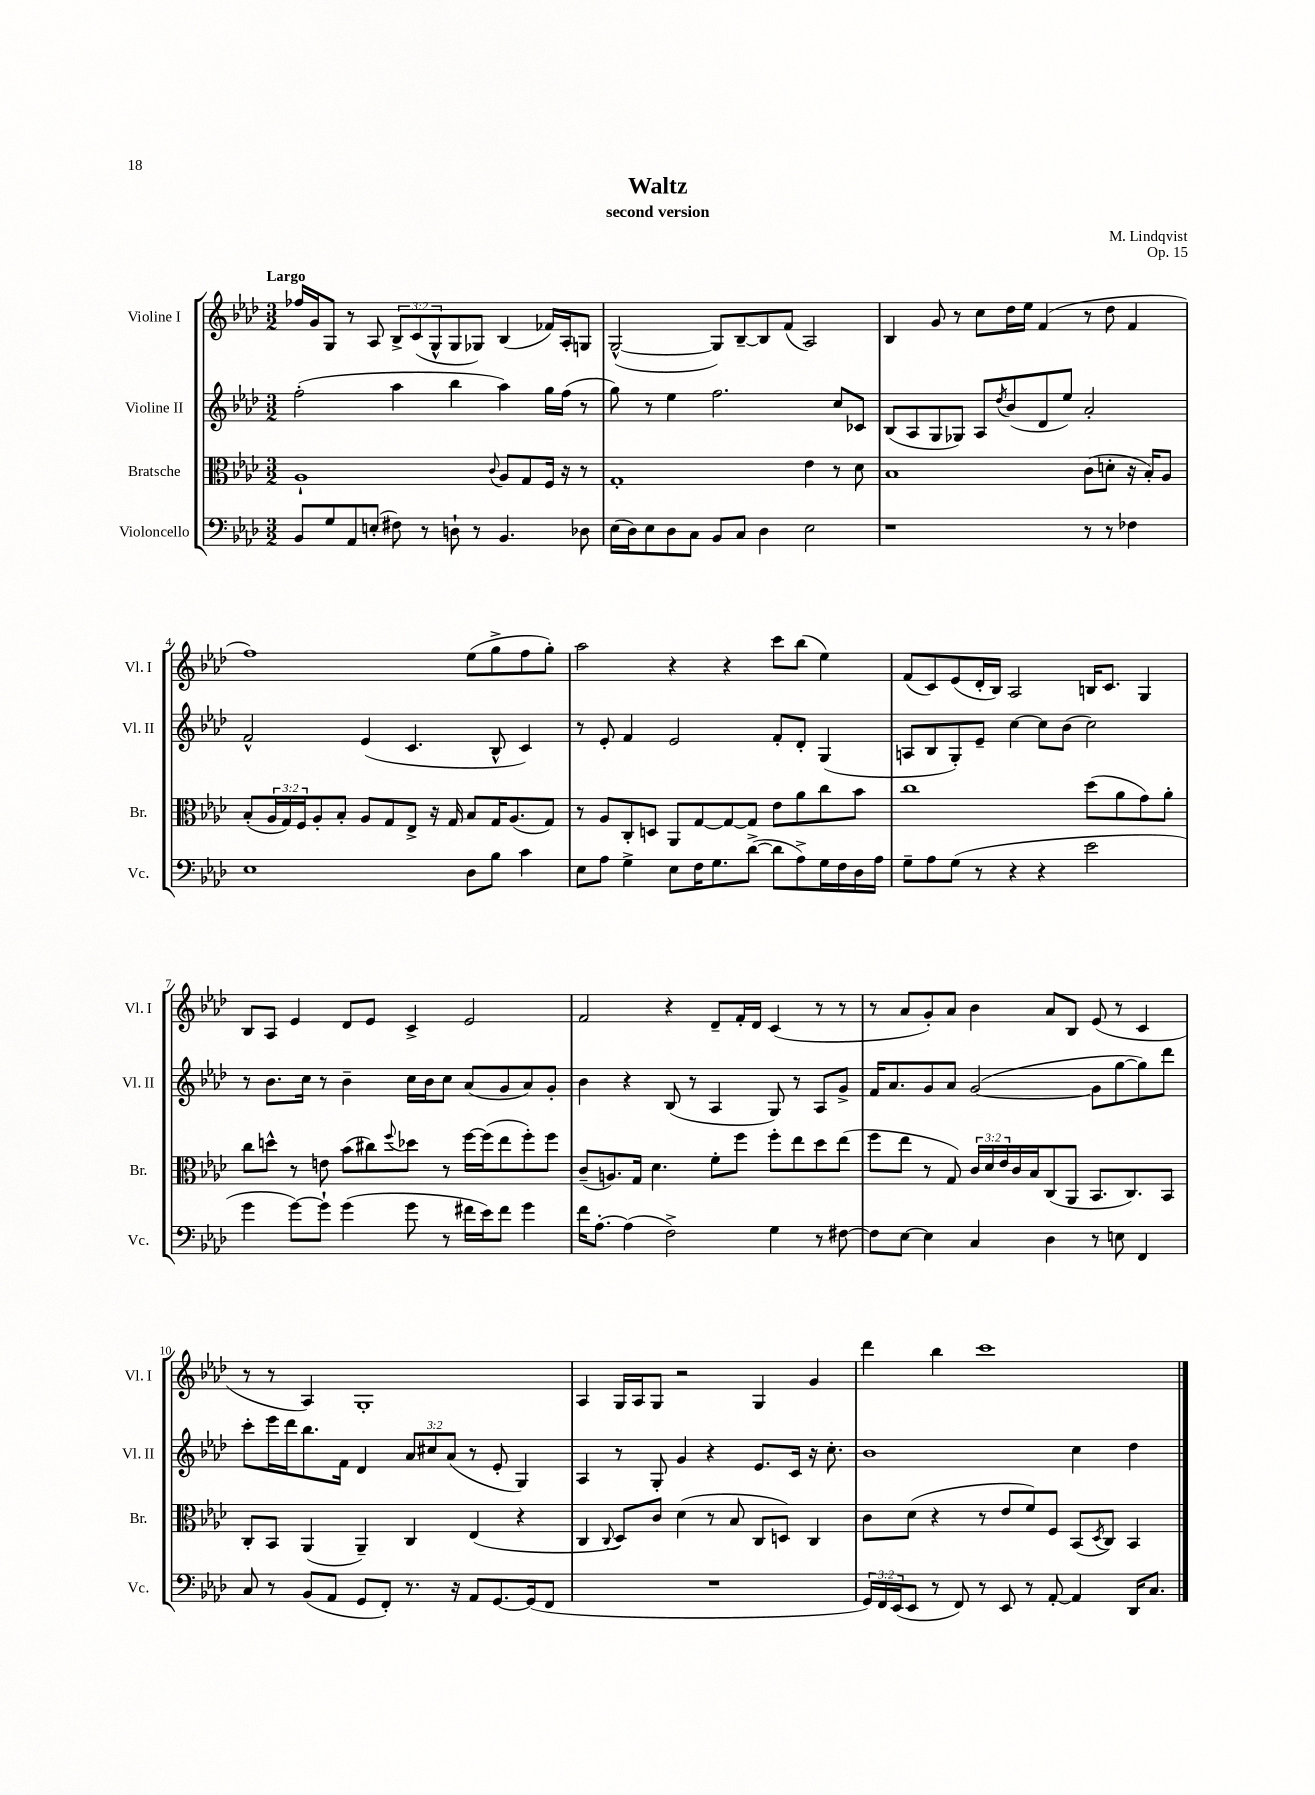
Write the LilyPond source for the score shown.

\header { title = "Waltz" composer = "M. Lindqvist" subtitle = "second version" opus = "Op. 15" }
<<
\new StaffGroup <<
\new Staff = "s0" \with { instrumentName = "Violine I" shortInstrumentName = "Vl. I" } {
    \clef treble \key aes \major \numericTimeSignature \time 3/2 \override Staff.TupletNumber.text = #tuplet-number::calc-fraction-text \tempo "Largo"
    fes''16 g'16 g8 r8 aes8 \tuplet 3/2 { bes8-> c'8( g8-^ } g8 ges8) bes4( fes'16) aes16-. g8 |
    g2~-^( g8) bes8~-- bes8 f'8( aes2) |
    bes4 g'8 r8 c''8 des''16 ees''16 f'4( r8 des''8 f'4 |
    f''1) ees''8( g''8-> f''8 g''8-.) |
    aes''2 r4 r4 c'''8 bes''8( ees''4) |
    f'8( c'8) ees'8( des'16-. bes16) aes2 b16 c'8. g4 |
    bes8 aes8 ees'4 des'8 ees'8 c'4-> ees'2 |
    f'2 r4 des'8-- f'16-. des'16 c'4( r8 r8 |
    r8 aes'8 g'8-.) aes'8 bes'4 aes'8 bes8 ees'8( r8 c'4 |
    r8 r8 aes4) g1-. |
    aes4 g16 aes16 g8 r2 g4 g'4 |
    des'''4 bes''4 c'''1 \bar "|." |
}
\new Staff = "s1" \with { instrumentName = "Violine II" shortInstrumentName = "Vl. II" } {
    \clef treble \key aes \major \numericTimeSignature \time 3/2 \override Staff.TupletNumber.text = #tuplet-number::calc-fraction-text
    f''2-.( aes''4 bes''4 aes''4) g''16 f''16( r8 |
    g''8) r8 ees''4 f''2. c''8 ces'8 |
    bes8( aes8 g8 ges8) aes8 \acciaccatura { des''8 } bes'8( des'8 ees''8) aes'2-. |
    f'2-^ ees'4( c'4. bes8-^ c'4) |
    r8 ees'8-. f'4 ees'2 f'8-. des'8-. g4( |
    a8 bes8 g8-.) ees'8-- c''4~ c''8 bes'8( c''2) |
    r8 bes'8. c''16 r8 bes'4-- c''16 bes'16 c''8 aes'8( g'8 aes'8) g'8-. |
    bes'4 r4 bes8( r8 aes4 g8) r8 aes8 g'8-> |
    f'16 aes'8. g'8 aes'8 g'2~( g'8 g''8~ g''8) des'''8 |
    c'''8-. ees'''16 des'''16 bes''8. f'16 des'4 \tuplet 3/2 { aes'8 cis''8 aes'8( } r8 ees'8-. g4) |
    aes4 r8 g8-. g'4 r4 ees'8. c'16 r16 c''8.-. |
    bes'1 c''4 des''4 \bar "|." |
}
\new Staff = "s2" \with { instrumentName = "Bratsche" shortInstrumentName = "Br." } {
    \clef alto \key aes \major \numericTimeSignature \time 3/2 \override Staff.TupletNumber.text = #tuplet-number::calc-fraction-text
    aes1-! \appoggiatura { c'8 } aes8 g8 f16 r16 r8 |
    g1-. ees'4 r8 des'8 |
    bes1 c'8( d'8-. r16 bes16-.) aes8 |
    bes8-.( \tuplet 3/2 { aes16 g16) f16 } aes8-. bes8-. aes8 g8 ees8-> r16 g16 bes8 g16 aes8.( g8) |
    r8 aes8 c8-. d8 aes,8 g8~ g8~ g8 ees'8 aes'8 c''8 bes'8 |
    c''1 des''8( aes'8 g'8) aes'8-. |
    c''8 d''8-^ r8 e'8 bes'8( cis''8) \appoggiatura { f''8 } des''8 r8 f''16~ f''16( ees''8 f''8-.) f''8 |
    c'8--( a8.) g16 des'4. f'8-. f''8 f''8-. ees''8 des''8 ees''8( |
    f''8 ees''8 r8 g8) \tuplet 3/2 { c'16 des'16 ees'16 } c'16 bes16 c8( aes,8 bes,8. c8.) bes,8 |
    c8-. bes,8 aes,4( aes,4--) c4 ees4( r4 |
    c4 \appoggiatura { c8 } des8) c'8 des'4( r8 bes8 c8 d8) c4 |
    c'8 des'8( r4 r8 ees'8 f'8) f8 bes,8( \acciaccatura { des8 } c8) bes,4 \bar "|." |
}
\new Staff = "s3" \with { instrumentName = "Violoncello" shortInstrumentName = "Vc." } {
    \clef bass \key aes \major \numericTimeSignature \time 3/2 \override Staff.TupletNumber.text = #tuplet-number::calc-fraction-text
    bes,8 g8 aes,8 e8-.( fis8) r8 d8-! r8 bes,4. des8 |
    ees16( des16) ees8 des8 c8 bes,8 c8 des4 ees2 |
    r1 r8 r8 fes4 |
    ees1 des8 bes8 c'4 |
    ees8 aes8 g4-> ees8 f16 g8. des'8~->( des'8 aes8->) g16 f16 des16 aes16 |
    g8-- aes8 g8( r8 r4 r4 ees'2 |
    g'4 g'8~) g'8-! g'4( g'8 r8 fis'16 ees'16) fis'8 g'4 |
    f'16 aes8.~-. aes4( f2->) g4 r8 fis8~ |
    fis8 ees8~ ees4 c4 des4 r8 e8 f,4 |
    c8 r8 bes,8( aes,8 g,8 f,8-.) r8. r16 aes,8 g,8.~ g,16( f,8 |
    R1. |
    \tuplet 3/2 { g,16) f,16 ees,16( } ees,8 r8 f,8) r8 ees,8 r8 aes,8~-. aes,4 des,16 c8. \bar "|." |
}
>>
>>
